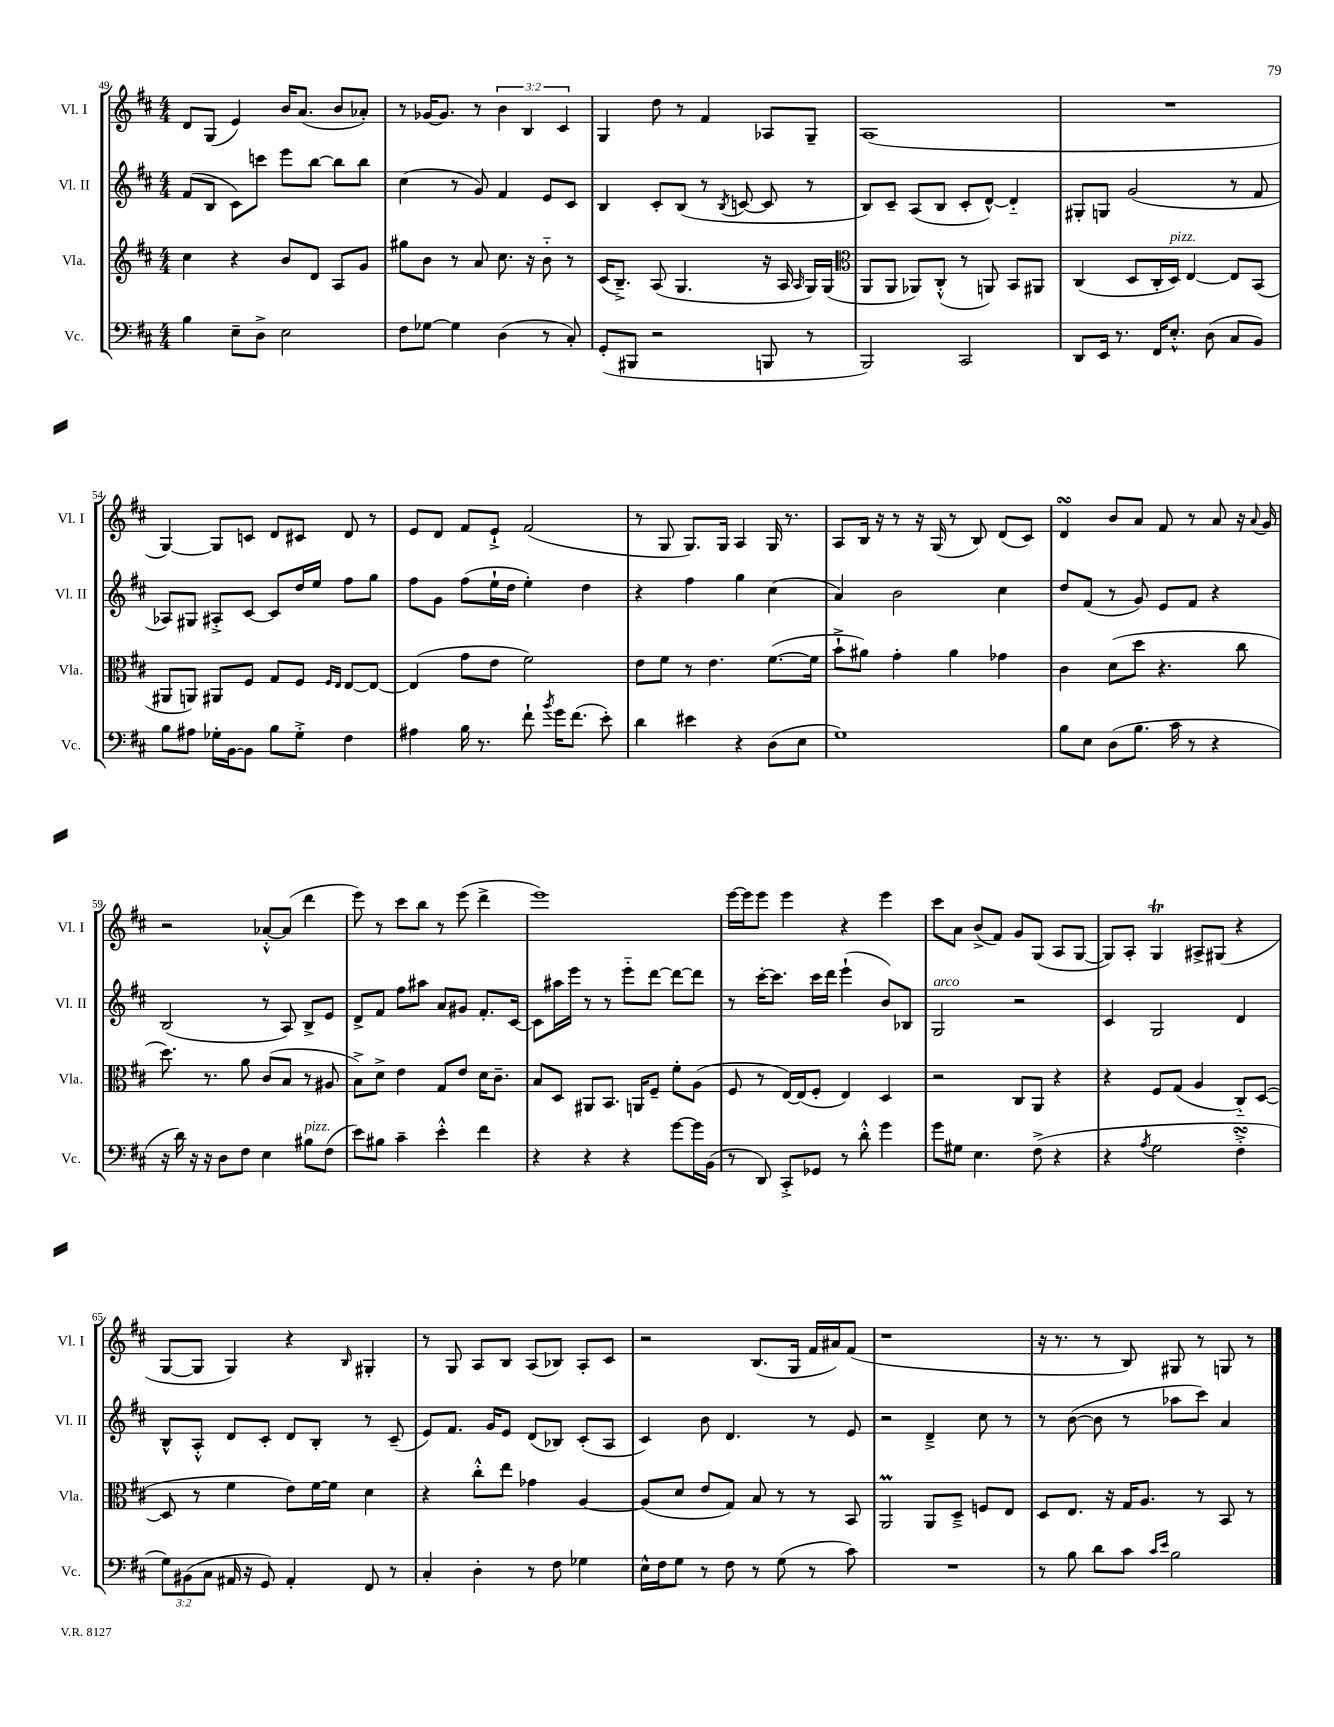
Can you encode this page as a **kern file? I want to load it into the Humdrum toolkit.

**kern	**kern	**kern	**kern
*staff4	*staff3	*staff2	*staff1
*clefF4	*clefG2	*clefG2	*clefG2
*k[f#c#]	*k[f#c#]	*k[f#c#]	*k[f#c#]
*M4/4	*M4/4	*M4/4	*M4/4
4B\	4cc#\	(8f#/L	8d/L
.	.	8B/J	(8G/J
8E~\L	4r	8c#\L)	4e/)
8D^\J	.	8ccc\J	.
2E\	8b/L	8eee\L	16b/LK
.	.	.	(8.a/J
.	8d/J	[8bb\J	.
.	8A/L	8bb\]L	8b/L
.	8g/J	8bb\J	8a-'/J)
=	=	=	=
8F#\L	8gg#\L	(4cc#\	8r
[8G-\J	8b\J	.	[16g-/LK
.	.	.	8.g-/]J
4G-\]	8r	8r	.
.	8a/	8g/)	8r
(4D\	8.cc#\	4f#/	6b\
.	.	.	6B/
.	16r	.	.
8r	8b'~\	8e/L	.
.	.	.	6c#/
8C#'/)	8r	8c#/J	.
=	=	=	=
(8GG'/L	(16c#/LK	4B/	4G/
.	8.B~^/J)	.	.
8BBB#/J	.	.	.
2r	(8A/	8c#'/L	8dd\
.	4.G/	(8B/J	8r
.	.	8r	4f#/
.	.	8qB/	.
.	.	[8c/	.
8BBB/	16r	8c/]	8A-/L
.	16A/	.	.
.	16qqA/	.	.
8r	16G/LL)	8r	8G~/J
.	(16G/JJ	.	.
=	=	=	=
*	*clefC3	*	*
2BBB/)	8AA/L	8B/L)	(1A
.	8AA/J	8c#~/J	.
.	8AA-/L)	(8A/L	.
.	(8C#'^^/J	8B/J	.
2CC#/	8r	8c#'/L	.
.	8AA/)	[8d^^/J)	.
.	8BB/L	4d'~/]	.
.	8AA#/J	.	.
=	=	=	=
8DD/L	(4C#/	8G#'/L	1r
16EE/Jk	.	8G/J	.
8.r	.	.	.
.	8D/L	(2g/	.
16FF#/LK	16C#'/L	.	.
8.E'^^/J	16D/JJ)	.	.
.	[4E/	.	.
(8D\	.	.	.
8C#/L	8E/]L	8r	.
8BB/J)	(8BB/J	8f#/	.
=	=	=	=
8B\L	8AA#/L	8A-/L)	[4G/)
8A#\J	8AA/J)	8G#/J	.
16G-'\LL	8AA#/L	8A#'^/L	8G/]L
[16BB\J	.	.	.
8BB\]J	8F#/J	[8c#/J	8c/J
8B\L	8G/L	8c#/]L	8d/L
8G-'^\J	8F#/J	16dd/L	8c#/J
.	.	16ee/JJ	.
.	16qqF#/LL	.	.
.	16qqE/JJ	.	.
4F#\	[8E/L	8ff#\L	8d/
.	8E/_J	8gg\J	8r
=	=	=	=
4A#\	(4E/]	8ff#\L	8e/L
.	.	8g\J	8d/J
16B\	8g\L	(8ff#\L	8f#/L
8.r	.	.	.
.	8e\J	16ee`\L	8e`^/J
.	.	16dd\JJ	.
8f#`\	2f#\)	4ee'\)	(2f#/
8qb/	.	.	.
16g\LK	.	.	.
(8.f#\J	.	.	.
.	.	4dd\	.
8e'\)	.	.	.
=	=	=	=
4d\	8e\L	4r	8r
.	8f#\J	.	8G/
4e#\	8r	4ff#\	8.G/L)
.	4.e\	.	.
.	.	.	16G/Jk
4r	.	4gg\	4A/
(8D\L	([8.f#\L	(4cc#\	16G/
.	.	.	8.r
8E\J	.	.	.
.	16f#\]Jk	.	.
=	=	=	=
1G)	8b`^\L	4a/)	8A/L
.	8a#\J)	.	16B/Jk
.	.	.	16r
.	4g'\	2b\	8r
.	.	.	16r
.	.	.	(16G/
.	4a#\	.	8r
.	.	.	8B/)
.	4g-\	4cc#\	(8d/L
.	.	.	8c#/J)
=	=	=	=
8B\L	4c#\	8dd/L	4d/
8E\J	.	(8f#/J	.
(8D\L	(8d\L	8r	8b/L
8.B\J	8dd\J	8g/)	8a/J
.	4.r	8e/L	8f#/
16c#\	.	.	.
8r	.	8f#/J	8r
4r	.	4r	8a/
.	8cc#\	.	16r
.	.	.	8qqa/
.	.	.	16g/
=	=	=	=
16r	8.dd\)	(2B/	2r
16d\)	.	.	.
16r	.	.	.
16r	8.r	.	.
8D\L	.	.	.
8F#\J	8a\	.	.
4E\	(8c#/L	8r	[8a-'^^/L
.	8B/J	8A/)	(8a-/]J
8B#\L	8r	8B^/L	4ddd\
(8F#\J	8A#/	8e/J	.
=	=	=	=
8e\L)	8B^\L)	8d^/L	8eee\)
8B#\J	8d^\J	8f#/J	8r
4c#~\	4e\	8ff#\L	8ccc#\L
.	.	8aa#\J	8bb\J
4e'^^\	8G/L	8a/L	8r
.	8e/J	8g#/J	(8eee\
4f#\	16d\LK	8.f#'/L	4ddd^\
.	8.c#~\J	.	.
.	.	[16c#/Jk	.
=	=	=	=
4r	8B/L	8c#\]L	1eee)
.	8D/J	16aa#\L	.
.	.	16eee\JJ	.
4r	8AA#/L	8r	.
.	8.BB/J	8r	.
4r	.	8eee'~\L	.
.	16AA/LK	.	.
.	8F#~/J	[8ddd\J	.
[8g\L	8f#'\L	8ddd\_L	.
16g\]L	(8A\J	8ddd\]J	.
(16BB\JJ	.	.	.
=	=	=	=
8r	8F#/	8r	[16eee\LL
.	.	.	16eee\]J
8DD/)	8r	[16ccc#'\LK	8eee\J
.	.	8.ccc#\]J	.
8CC#'^/L	[16E/LL)	.	4eee\
.	(16E/]J	.	.
8GG-/J	8F#'/J	16ccc#\LL	.
.	.	16ddd\JJ	.
8r	4E/)	(4eee`\	4r
8d'^^\	.	.	.
4g\	4D/	8b/L)	4eee\
.	.	8B-/J	.
=	=	=	=
8g\L	2r	2G/	8ccc#\L
8G#\J	.	.	8a\J
4.E\	.	.	(8b^/L
.	.	.	8f#/J)
.	8C#/L	2r	8g/L
(8F#^\	8AA/J	.	(8G/J
4r	4r	.	8A/L
.	.	.	[8G/J
=	=	=	=
4r	4r	4c#/	8G/]L)
.	.	.	8A'/J
8qA/	.	.	.
2G\	8F#/L	2G/	4G/
.	(8G/J	.	.
.	4A/	.	8A#^/L
.	.	.	(8G#/J
4F#'^\	8C#'~/L)	4d/	4r
.	([8D/J	.	.
=	=	=	=
12G\L)	8D/]	8B^^/L	[8G/L
(12BB#\	.	.	.
.	8r	8A'^^/J	8G/]J
12C#\J	.	.	.
16AA#/	4f#\	8d/L	4G/)
16r	.	.	.
8GG/)	.	8c#'/J	.
4AA#'/	8e\L)	8d/L	4r
.	[16f#\L	8B'/J	.
.	16f#\]JJ	.	.
.	.	.	16qqB/
8FF#/	4d\	8r	4G#'/
8r	.	(8c#~/	.
=	=	=	=
4C#'/	4r	8e/L)	8r
.	.	8.f#/J	8G/
4D'\	8cc#'^^\L	.	8A/L
.	.	16g/LK	.
.	8ee\J	8e/J	8B/J
8r	4g-\	(8d/L	(8A/L
8F#\	.	8B-/J)	8B-/J)
4G-\	[4A/	(8c#'/L	8A'/L
.	.	8A/J	8c#/J
=	=	=	=
16E^^\LL	(8A/]L	4c#/)	2r
16F#\J	.	.	.
8G\J	8d/J	.	.
8r	8e/L	8b\	.
8F#\	8G/J)	4.d/	.
8r	8B/	.	(8.B/L
(8G\	8r	.	.
.	.	.	16G/Jk
8r	8r	8r	16f#/LL
.	.	.	16a#/J)
8c#\)	8BB/	8e/	(8f#/J
=	=	=	=
1r	2AA/	2r	1r
.	8AA/L	4d~^/	.
.	8D~^/J	.	.
.	8F/L	8cc#\	.
.	8E/J	8r	.
=	=	=	=
8r	8D/L	8r	16r
.	.	.	8.r
8B\	8.E/J	([8b\	.
8d\L	.	8b\]	8r
.	16r	.	.
8c#\J	16G/LK	8r	8B/)
.	8.A/J	.	.
16qqc#/LL	.	.	.
16qqe/JJ	.	.	.
2B\	.	8aa-\L	8G#/
.	8r	8ccc#\J)	8r
.	8BB/	4a/	8G/
.	8r	.	8r
==	==	==	==
*-	*-	*-	*-
